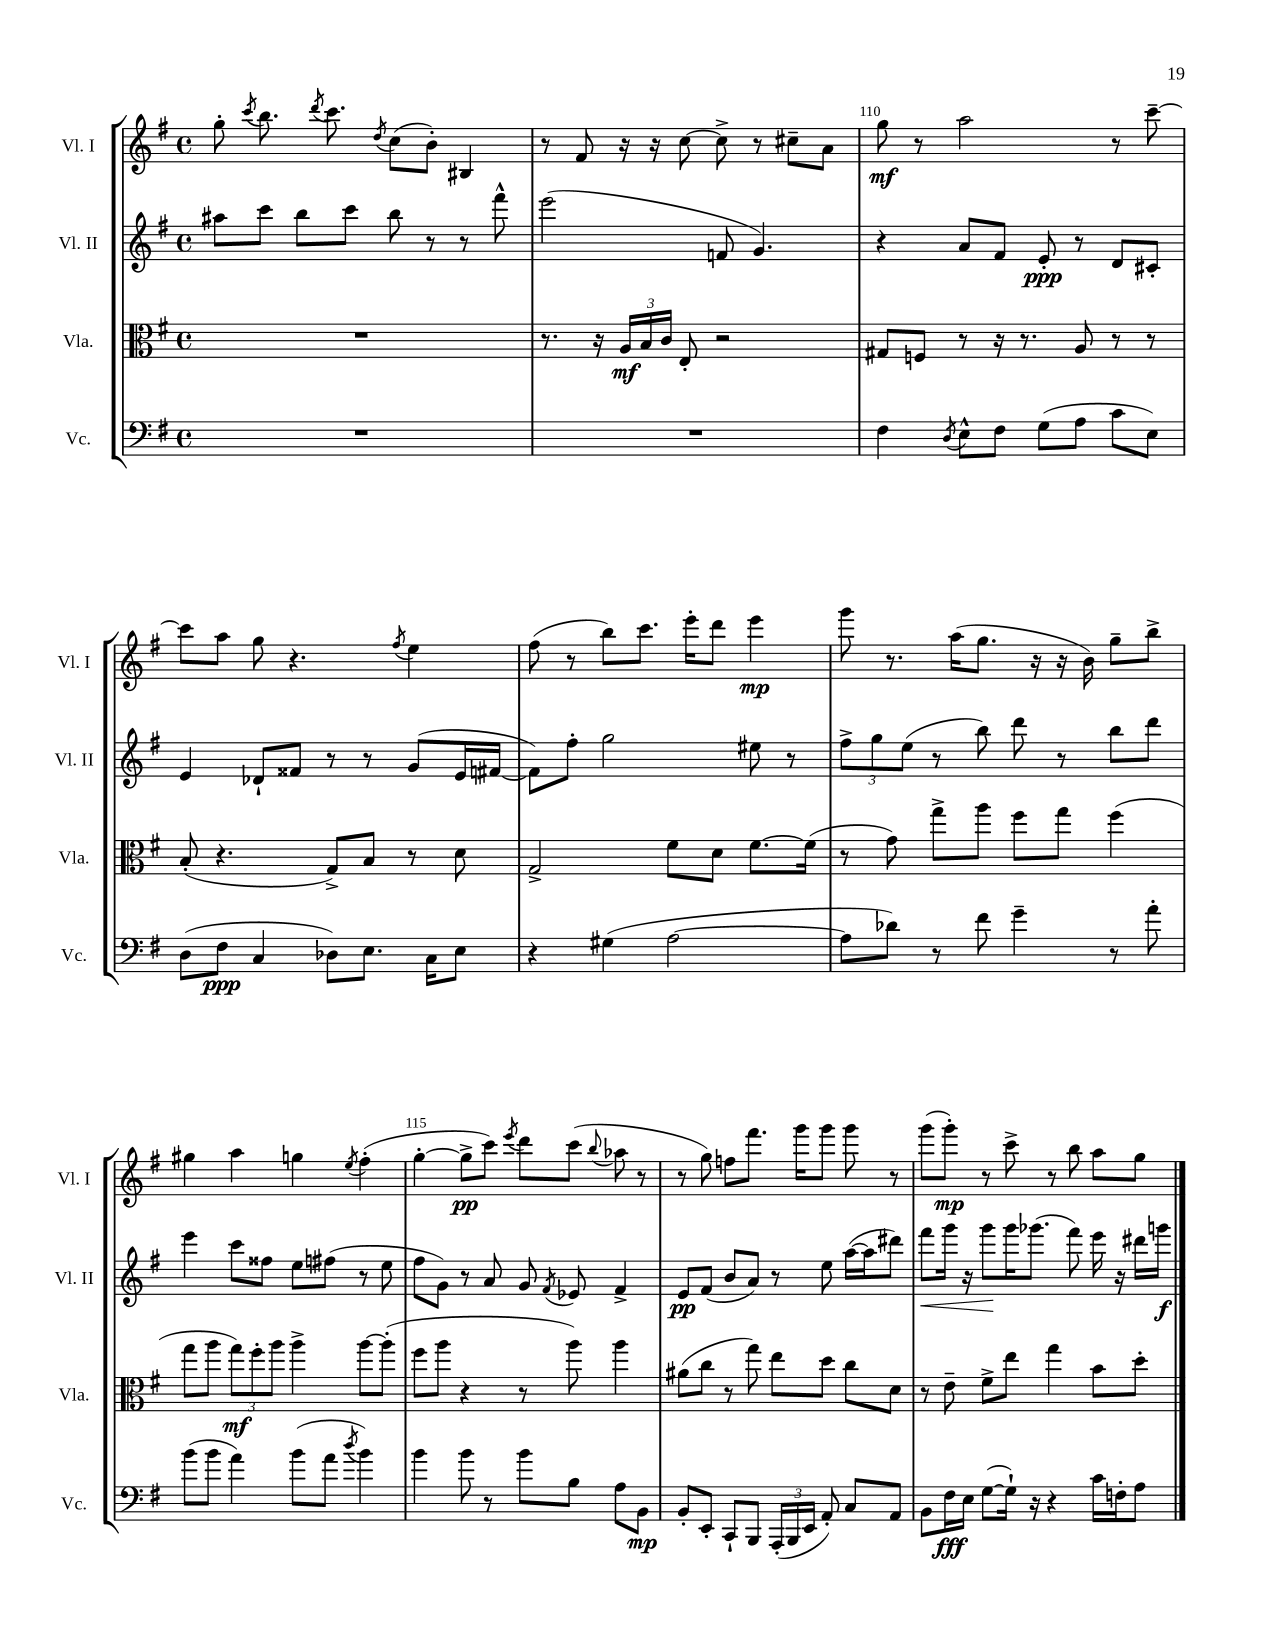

**kern	**kern	**kern	**kern
*staff4	*staff3	*staff2	*staff1
*clefF4	*clefC3	*clefG2	*clefG2
*k[f#]	*k[f#]	*k[f#]	*k[f#]
*M4/4	*M4/4	*M4/4	*M4/4
*met(c)	*met(c)	*met(c)	*met(c)
1r	1r	8aa#\L	8gg'\
.	.	.	8qccc/
.	.	8ccc\J	8.bb\
.	.	8bb\L	.
.	.	.	8qddd/
.	.	.	8.ccc\
.	.	8ccc\J	.
.	.	.	8qdd/
.	.	8bb\	(8cc\L
.	.	8r	8b'\J)
.	.	8r	4B#/
.	.	8fff#^^\	.
=	=	=	=
1r	8.r	(2eee\	8r
.	.	.	8f#/
.	16r	.	.
.	24A/LL	.	16r
.	24B/	.	.
.	.	.	16r
.	24c/JJ	.	.
.	8E'/	.	[8cc\
.	2r	8f/	8cc^\]
.	.	4.g/)	8r
.	.	.	8cc#~\L
.	.	.	8a\J
=	=	=	=
4F#\	8G#/L	4r	8gg\
.	8F/J	.	8r
8qD/	.	.	.
8E^^\L	8r	8a/L	2aa\
8F#\J	16r	8f#/J	.
.	8.r	.	.
(8G\L	.	8e'/	.
8A\J	8A/	8r	.
8c\L	8r	8d/L	8r
8E\J)	8r	8c#'/J	[8ccc~\
=	=	=	=
(8D\L	(8B'/	4e/	8ccc\]L
8F#\J	4.r	.	8aa\J
4C/	.	8d-`/L	8gg\
.	.	8f##/J	4.r
8D-\L)	8G^/L)	8r	.
8.E\J	8B/J	8r	.
.	.	.	8qff#/
.	8r	(8g/L	4ee\
16C\LK	.	.	.
8E\J	8d\	16e/L	.
.	.	[16f#/JJ	.
=	=	=	=
4r	2G^/	8f#\]L)	(8ff#\
.	.	8ff#'\J	8r
(4G#\	.	2gg\	8bb\L)
.	.	.	8.ccc\J
[2A\	8f#\L	.	.
.	.	.	16eee'\LK
.	8d\J	.	8ddd\J
.	[8.f#\L	8ee#\	4eee\
.	.	8r	.
.	(16f#\]Jk	.	.
=	=	=	=
8A\]L	8r	12ff#^\L	8ggg\
.	.	12gg\	.
8d-\J)	8g\)	.	8.r
.	.	(12ee\J	.
8r	8gg^\L	8r	.
.	.	.	(16aa\LK
8f#\	8aa\J	8bb\)	8.gg\J
4g~\	8ff#\L	8ddd\	.
.	.	.	16r
.	8gg\J	8r	16r
.	.	.	16b\)
8r	(4ff#\	8bb\L	8gg~\L
8a'\	.	8ddd\J	8bb^\J
=	=	=	=
(8b\L	8gg\L	4eee\	4gg#\
8b\J	8aa\J	.	.
4a\)	12gg\L)	8ccc\L	4aa\
.	12ff#'\	.	.
.	.	8ff##\J	.
.	12aa\J	.	.
(8b\L	4aa^\	8ee\L	4gg\
8a\J	.	(8ff#\J	.
8qdd/	.	.	8qee/
4b\)	[8aa\L	8r	(4ff#'\
.	(8aa'\]J	8ee\	.
=	=	=	=
4b\	8ff#\L	8ff#\L	[4gg'\
.	8aa\J	8g\J)	.
8b\	4r	8r	8gg^\]L
8r	.	8a/	8ccc\J)
.	.	.	8qeee/
8b\L	8r	8g/	8ddd\L
.	.	8qf#/	.
8B\J	8aa\)	8e-/	(8ccc\J
.	.	.	8qqbb/
8A\L	4aa\	4f#^/	8aa-\
8BB\J	.	.	8r
=	=	=	=
8BB'/L	(8a#\L	8e/L	8r
8EE'/J	8cc\J	(8f#/J	8gg\)
8CC`/L	8r	8b/L	8ff\L
8BBB/J	8gg\)	8a/J)	8.fff#\J
(24AAA'/LL	8ee\L	8r	.
24BBB/	.	.	.
.	.	.	16ggg\LK
24EE/JJ	.	.	.
8AA'/)	8dd\J	8ee\	8ggg\J
8C/L	8cc\L	([16aa\LL	8ggg\
.	.	16aa\]J	.
8AA/J	8d\J	8ddd#\J)	8r
=	=	=	=
8BB\L	8r	8fff#\L	(8ggg\L
16F#\L	8e~\	16ggg\Jk	8ggg'\J)
16E\JJ	.	16r	.
([8G\L	8f#^\L	8ggg\L	8r
16G`\]Jk)	8ee\J	16ggg\K	8ccc^\
16r	.	(8.ggg-\J	.
4r	4gg\	.	8r
.	.	8fff#\)	8bb\
16c\LL	8b\L	16eee\	8aa\L
16F'\J	.	16r	.
8A\J	8dd'\J	16ddd#\LL	8gg\J
.	.	16ggg\JJ	.
==	==	==	==
*-	*-	*-	*-
